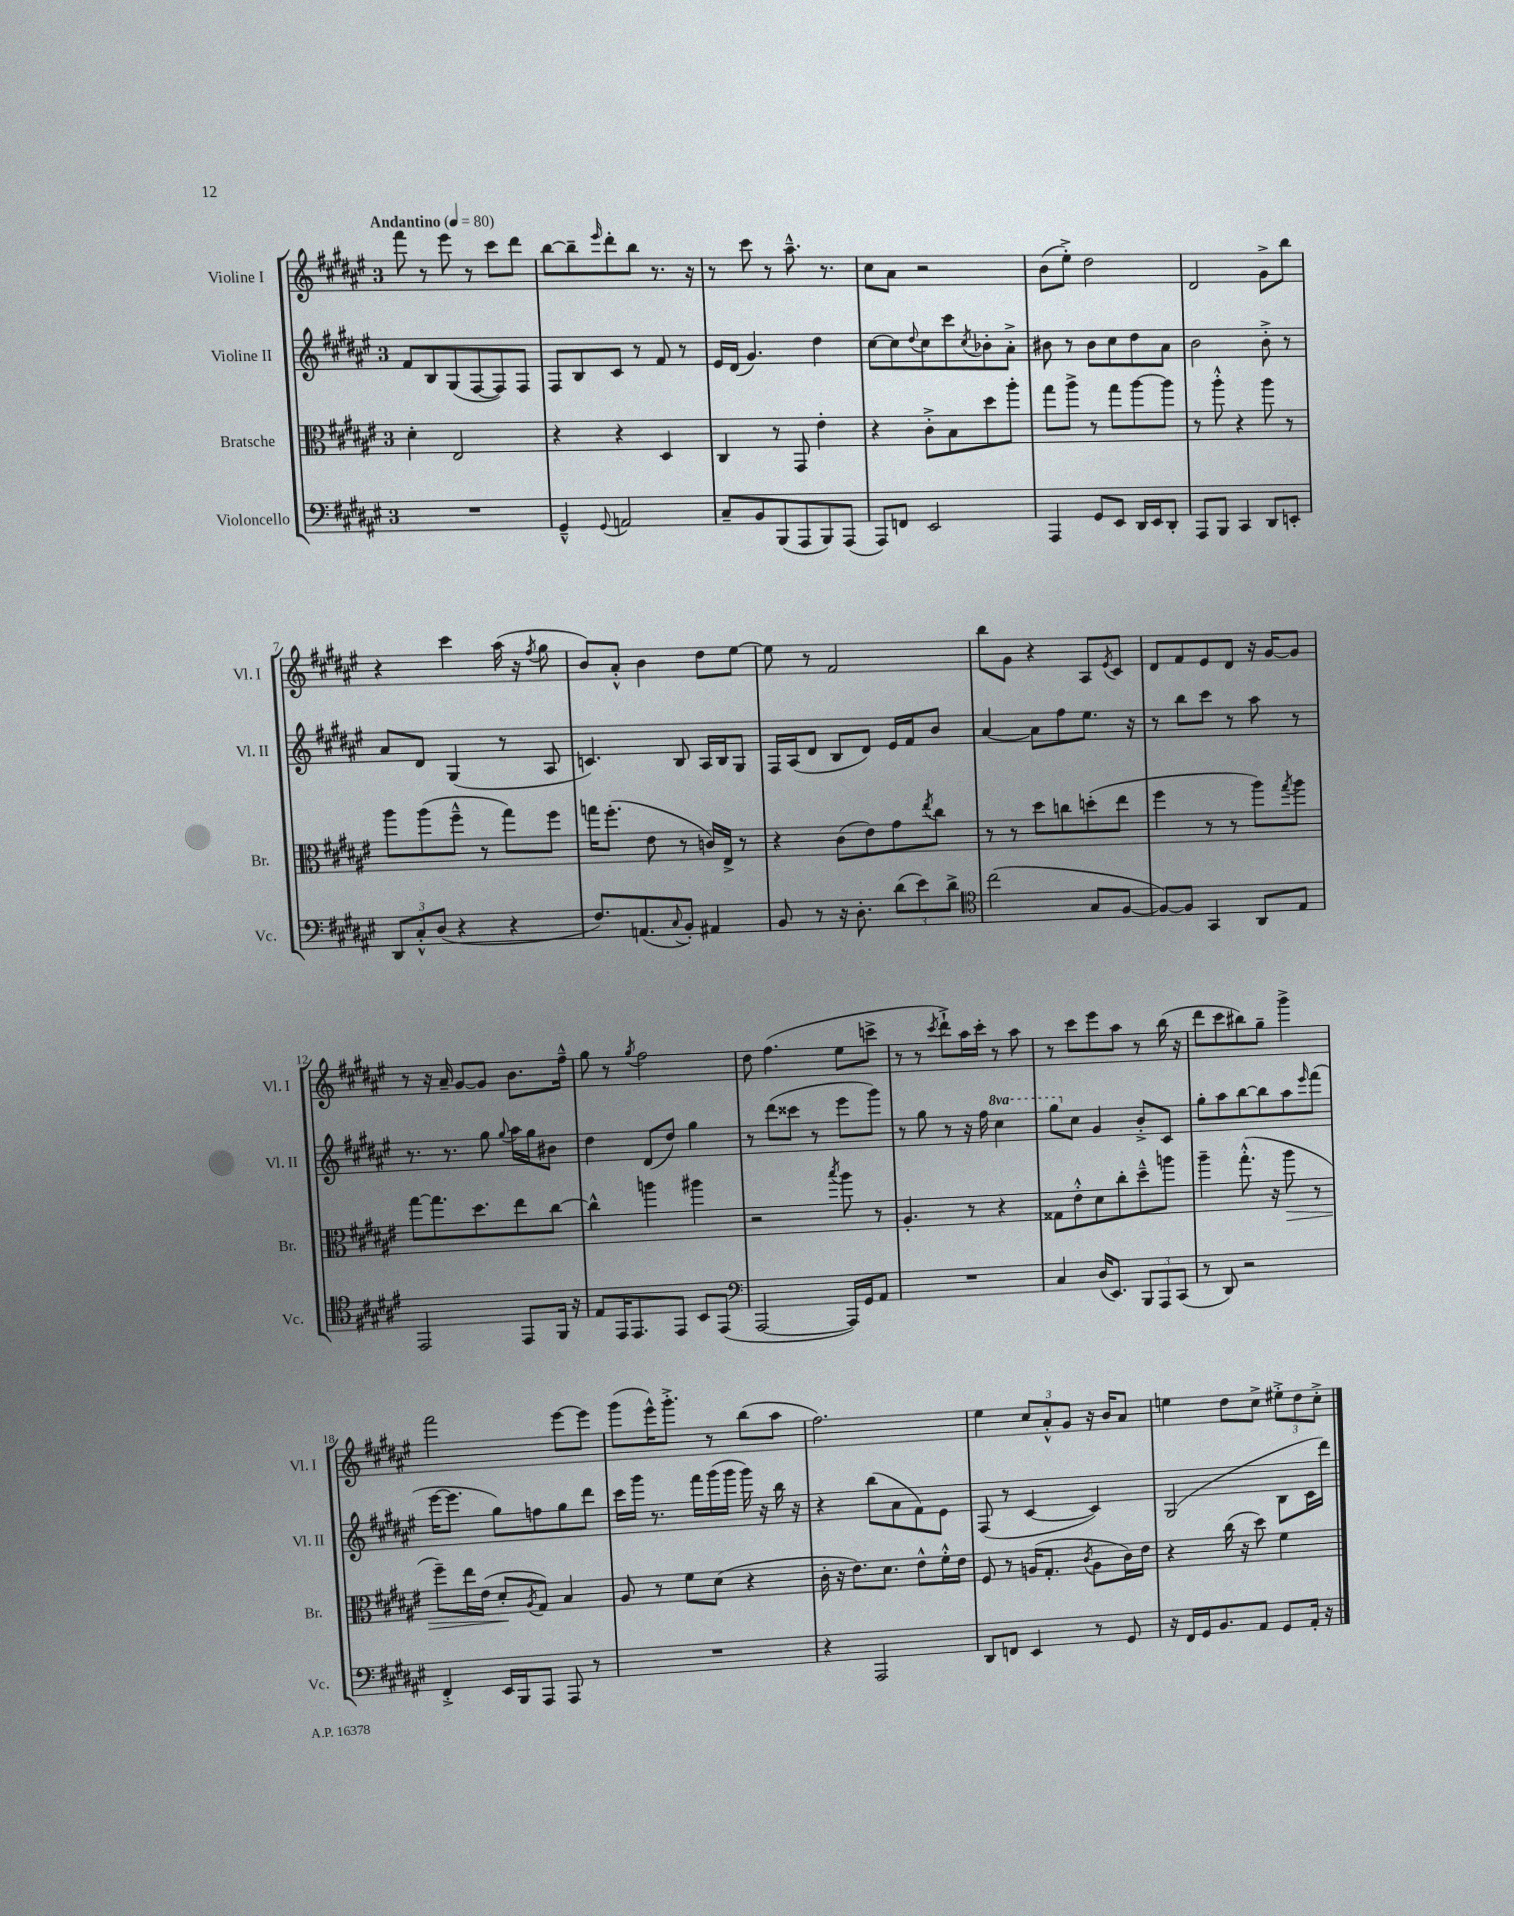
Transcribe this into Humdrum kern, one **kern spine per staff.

**kern	**kern	**kern	**kern
*staff4	*staff3	*staff2	*staff1
*clefF4	*clefC3	*clefG2	*clefG2
*k[f#c#g#d#a#e#]	*k[f#c#g#d#a#e#]	*k[f#c#g#d#a#e#]	*k[f#c#g#d#a#e#]
*M3/4	*M3/4	*M3/4	*M3/4
*MM80	*MM80	*MM80	*MM80
2.r	4d#'	8f#	8fff#
.	.	8B	8r
.	2E#	(8G#	8eee#
.	.	[8F#	8r
.	.	8F#])	8ccc#
.	.	8F#	8ddd#
=	=	=	=
4GG#~^^	4r	8F#	[8bb
.	.	8B	8bb~]
8qqGG#	.	.	16qqeee#
2AA	4r	8c#	8ddd#'
.	.	8r	8bb
.	4D#	8f#	8.r
.	.	8r	.
.	.	.	16r
=	=	=	=
8C#~	4C#	16e#	8r
.	.	(16d#	.
8BB	.	4.g#)	8ccc#
(8BBB	8r	.	8r
8AAA#	8GG#	.	8.aa#~^^
8BBB)	4e#'	4dd#	.
.	.	.	8.r
(8AAA#	.	.	.
=	=	=	=
8AAA#)	4r	[8cc#	8cc#
8FF	.	8cc#]	8a#
.	.	8qqdd#	.
2EE#	8c#'^	8cc#	2r
.	8B	8ccc#	.
.	.	8qcc#	.
.	8dd#	8b-'	.
.	8aa#'	8a#'^	.
=	=	=	=
4AAA#	8gg#	8b#	(8b
.	8aa#^	8r	8ee#'^)
8GG#	8r	8b#	2dd#
8EE#	8gg#	8cc#	.
16DD#	[8aa#	8dd#	.
16EE#	.	.	.
8DD#'	8aa#]	8a#	.
=	=	=	=
8AAA#	8r	2b	2d#
8BBB	8aa#'^^	.	.
4CC#	4r	.	.
8DD#	8aa#	8b'^	8g#^
8EE'	8r	8r	8bb
=	=	=	=
12DD#	8aa#	8a#	4r
12C#'^^	.	.	.
.	(8aa#	8d#	.
(12D#	.	.	.
4r	8ff#~^^	(4G#	4ccc#
.	8r	.	.
4r	8gg#)	8r	(16aa#
.	.	.	16r
.	.	.	8qff#
.	8ff#	8A#	8gg#
=	=	=	=
8.F#)	16gg	4.c)	8b)
.	(8.ff#'	.	.
.	.	.	8a#'^^
(8.AA	.	.	.
.	8e#	.	4b
8qqC#	.	.	.
8BB')	8r	8B	.
4AA#	16c)	16A#	8dd#
.	16E#^	16B	.
.	8r	8G#	[8ee#
=	=	=	=
8BB	4r	16F#	8ee#]
.	.	(16A#	.
8r	.	8d#	8r
16r	(8c#	8B	2f#
8.D#'	.	.	.
.	8e#)	8d#)	.
(12d#	8g#	16e#	.
.	.	16f#	.
12e#)	.	.	.
.	8qee#	.	.
.	8cc#	8b	.
12d#^	.	.	.
=	=	=	=
*clefC4	*	*	*
(2cc#	8r	[4a#	8bb
.	8r	.	8g#
.	8dd#	8a#]	4r
.	8cc	8ff#	.
8G#	(8dd'	8.ee#	8A#
.	.	.	8qe#
[8F#	8ee#	.	8c#
.	.	16r	.
=	=	=	=
8F#_)	4ff#	8r	8d#
8F#]	.	8bb	8f#
4GG#	8r	8ccc#	8e#
.	8r	8r	8d#
8AA#	8aa#)	8aa#	16r
.	.	.	[16g#
.	8qgg#	.	.
8E#	8aa#	8r	8g#]
=	=	=	=
2EE#	[8gg#	8.r	8r
.	8.gg#]	.	16r
.	.	8.r	16a#~
.	.	.	[8g#
.	8.dd#	.	.
.	.	8gg#	8g#]
.	.	8qqgg#	.
8EE#	8ee#	16aa#	8.b
.	.	16gg#	.
16FF#	[8cc#	8b#	.
16r	.	.	16ff#~^^
=	=	=	=
8E#	4cc#^^]	4dd#	8gg#
16EE#	.	.	8r
8.EE#	.	.	.
.	.	.	8qgg#
.	4aa	(8d#	2ff#
8EE#	.	8dd#)	.
8BB	4aa#	4gg#	.
(8EE#	.	.	.
=	=	=	=
*clefF4	*	*	*
[2AAA#	2r	8r	8dd#
.	.	(8ddd#	(4.ff#
.	.	8ccc##	.
.	.	8r	.
.	8qbb	.	.
16AAA#])	8aa#	8eee#	8ee#
16GG#	.	.	.
8AA#	8r	8ggg#)	8ccc^
=	=	=	=
2.r	4.A#'	8r	8r
.	.	8gg#	8r
.	.	.	8qccc#
.	.	8r	8ddd#`^)
.	8r	16r	16aa#
.	.	16ff#	16ccc#'
.	4r	4ccc#	8r
.	.	.	8aa#
=	=	=	=
4C#	8G##	8ggg#	8r
.	8e#'^^	8cc#	8ccc#
(16D#	8d#	4g#	8eee#
8.EE#)	.	.	.
.	8cc#'	.	8aa#
12BBB	8dd#~^^	8b'^	8r
12AAA#	.	.	.
.	8aa	8c#	(16bb
(12CC#	.	.	.
.	.	.	16r
=	=	=	=
8r	4aa#~	8gg#'	8ddd#
8DD#)	.	8aa#	8ccc#
2r	(8.gg#'^^	[8bb	8bb#)
.	.	8bb]	8gg#~
.	16r	.	.
.	8aa#	8aa#	4ggg#^
.	.	16qqeee#	.
.	8r	(8fff#	.
=	=	=	=
4FF#'^	8ff#~)	[16eee#	2fff#
.	.	8.eee#]	.
.	16ee#	.	.
.	(16e#	.	.
16EE#	8d#'	8gg#)	.
16BBB	.	.	.
.	8qA#	.	.
8AAA#	8G#)	8ff	.
8AAA#	4B	8gg#	[8eee#
8r	.	8ddd#	8eee#]
=	=	=	=
2.r	8A#	16ccc#	(8ggg#
.	.	16ggg#	.
.	8r	8.r	16eee#^^)
.	.	.	8.ggg#'^
.	8f#	.	.
.	.	16fff#	.
.	(8d#	(16ggg#	8r
.	.	16ggg#	.
.	4r	16ggg#)	(8bb
.	.	16r	.
.	.	16bb	8aa#
.	.	16r	.
=	=	=	=
4r	16c#'	4r	2.ff#)
.	16r	.	.
.	8.e#)	.	.
2AAA#	.	(8bb	.
.	8.d#	.	.
.	.	8a#	.
.	8e#^^	8f#)	.
.	16f#'^^	8e#	.
.	16e#	.	.
=	=	=	=
8DD#	8F#	(8F#	4ee#
8FF	8r	8r	.
4EE#	(16A	[4c#	12cc#
.	8.G#'	.	.
.	.	.	12a#'^^
.	.	.	12g#
.	8qc#	.	.
8r	8A	4c#])	16r
.	.	.	16b
8GG#	16c#)	.	8a#
.	16e#	.	.
=	=	=	=
16r	4r	(2G#	4ee
16FF#	.	.	.
16GG#	.	.	.
8.BB	.	.	.
.	(16cc#	.	8dd#
.	16r	.	.
8AA#	8dd#)	.	8cc#^
8GG#	4f#	8B	12ee#'^
.	.	.	12dd#
16AA#'	.	16c#	.
.	.	.	12cc#'^
16r	.	16ddd#)	.
==	==	==	==
*-	*-	*-	*-
